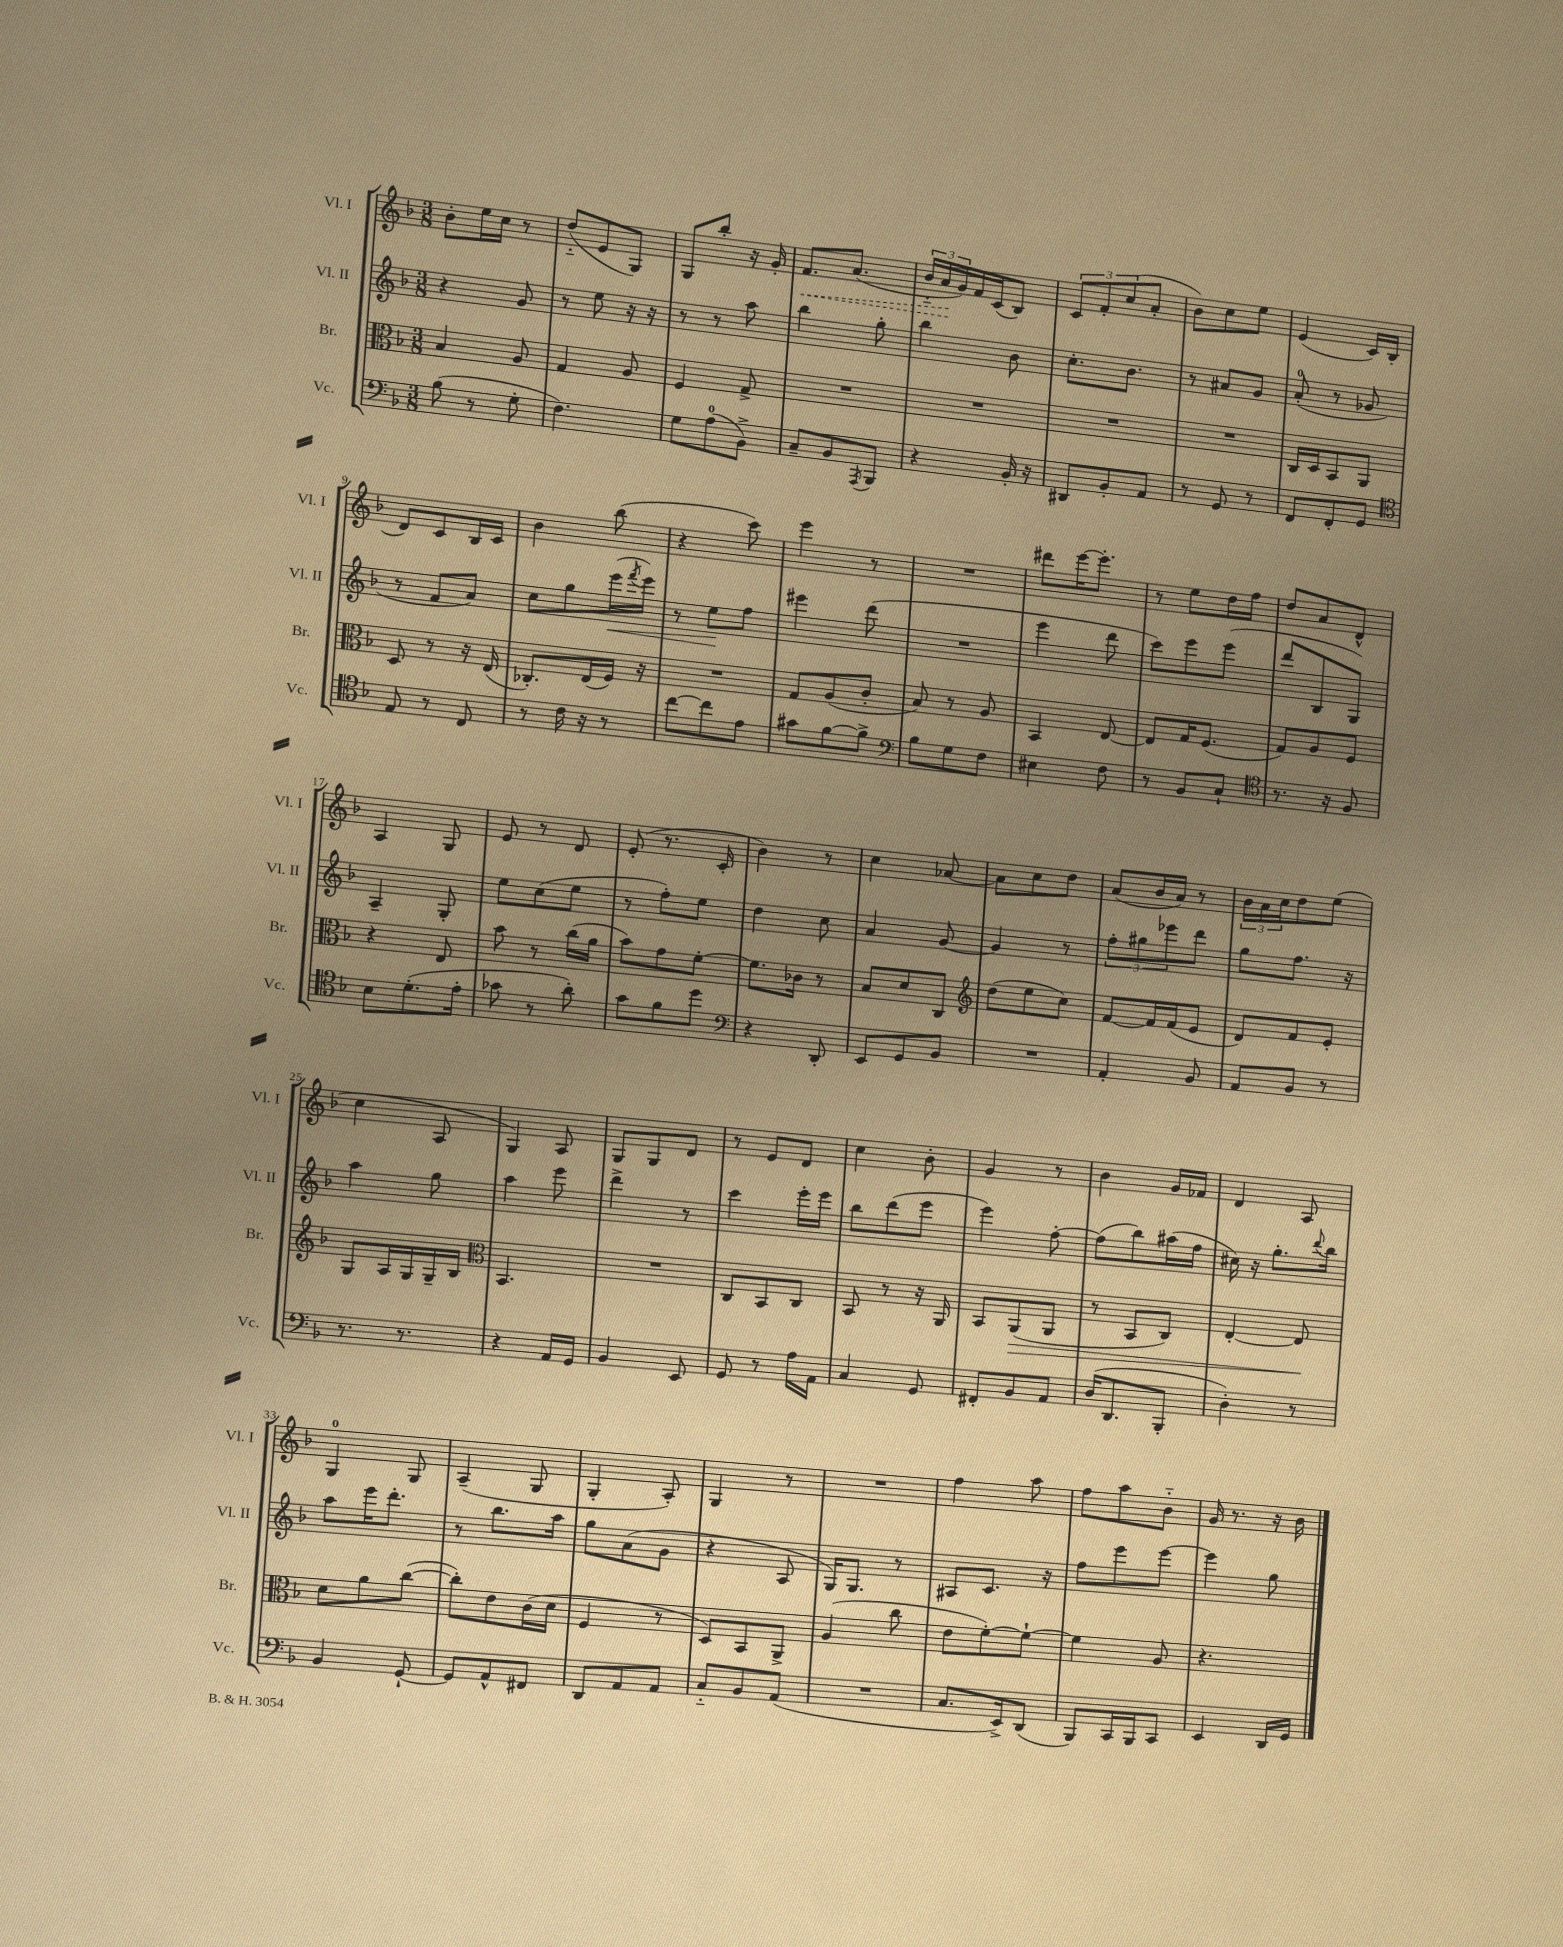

**kern	**kern	**kern	**kern
*staff4	*staff3	*staff2	*staff1
*clefF4	*clefC3	*clefG2	*clefG2
*k[b-]	*k[b-]	*k[b-]	*k[b-]
*M3/8	*M3/8	*M3/8	*M3/8
(8B-	4B-	4r	8b-'
8r	.	.	16ee
.	.	.	16cc
8G'	8A	8g	8r
=	=	=	=
4.F)	4G	8r	(8dd'~
.	.	8ee	8e
.	8A	16r	8G)
.	.	16r	.
=	=	=	=
8G	4F	8r	8G
(8A	.	8r	8bb-'
8BB-^)	8G^	8aa	16r
.	.	.	16g'
=	=	=	=
8C~	4.r	4bb-	8.f
8BB-	.	.	.
.	.	.	(8.a
8qAAA	.	.	.
8BBB-	.	8gg'	.
=	=	=	=
4r	4.r	4bb-	24b-'~
.	.	.	24a
.	.	.	24g)
.	.	.	16f
.	.	.	(16c
16BB-'	.	8b-	8B-)
16r	.	.	.
=	=	=	=
8DD#	4.r	8.cc'	12c
.	.	.	12f'
8BB-'	.	.	.
.	.	.	(12cc
.	.	8.b-	.
8AA	.	.	8a'
=	=	=	=
8r	4.r	8r	8b-)
8GG	.	8a#	8cc
8r	.	8g	8ee
=	=	=	=
8FF	16C	(8a'	(4e
.	16D	.	.
8FF'	8BB-	8r	.
8GG	8AA	8g-	16c)
.	.	.	(16B-
=	=	=	=
*clefC4	*	*	*
8E	8D	8r	8d)
8r	8r	8f	8c
8C	16r	8a)	16B-
.	(16E	.	16c
=	=	=	=
8r	8.C-')	8cc	4b-
16c	.	8gg	.
16r	(16E	.	.
8r	16F)	(16eee	(8bb-
.	.	8qfff	.
.	16r	16eee)	.
=	=	=	=
[8cc	4.r	8r	4r
8cc]	.	8ee	.
8e	.	8ff	8ccc)
=	=	=	=
8g#	8G	4eee#	4eee
[8f	(8A	.	.
8f^]	8c'	(8ddd	8r
=	=	=	=
*clefF4	*	*	*
8B-	8B-)	4.r	4.r
8G	8r	.	.
8F	8A	.	.
=	=	=	=
4E#	4BB-	4eee	8ddd#
.	.	.	[16eee
.	.	.	8.eee']
8F	[8E	8ddd	.
=	=	=	=
8r	8E]	8ccc)	8r
8BB-	16G	8eee	8ee
.	(8.F	.	.
8C`	.	(8eee	16dd
.	.	.	16ff
=	=	=	=
*clefC4	*	*	*
8.r	8G)	8ddd	8dd
.	8A	8B-	8a
16r	.	.	.
8F	8F	8G)	8d^^
=	=	=	=
8B-	4r	4A~	4A
(8.d'	.	.	.
.	8E	8G'	8G
16e'	.	.	.
=	=	=	=
8g-	8b-	8ee	8e
8r	8r	(8cc	8r
8a')	(16cc	8ee	8d
.	16a	.	.
=	=	=	=
8g	8b-)	8r	(8e'
8f	8g	8ff')	8.r
8dd	[8f'	8ee	.
.	.	.	16c'
=	=	=	=
*clefF4	*	*	*
4r	8.f]	4dd	4b-)
.	16c-	.	.
8DD'	8r	8cc	8r
=	=	=	=
8EE	8B-	4a	4cc
8GG	8d	.	.
8BB-	8C	[8g	[8a-
=	=	=	=
*	*clefG2	*	*
4.r	(8dd	4g]	8a-]
.	8ee	.	8cc
.	8cc)	8r	8dd
=	=	=	=
4AA'	[8f	12ff'	(8a
.	.	12gg#	.
.	16f]	.	16b-
.	.	12eee-	.
.	(16f	.	16a)
8BB-	8e	8ddd	8r
=	=	=	=
8AA	8d)	8gg	24b-
.	.	.	24a
.	.	.	24cc
8BB-	8f	8.ff	8dd
8r	8e'	.	(8ee
.	.	16r	.
=	=	=	=
8.r	8G	4aa	4cc
.	16A	.	.
8.r	16G	.	.
.	16G~	8gg	8A
.	16B-	.	.
=	=	=	=
*	*clefC3	*	*
4r	4.BB-	4aa	4G)
16AA	.	8eee	8A
16GG	.	.	.
=	=	=	=
4BB-	4.r	4ddd^	8G
.	.	.	8G
8EE	.	8r	8d
=	=	=	=
8GG	8C	4ccc	8r
8r	8BB-	.	8e
16A	8C	16eee'	8d
16AA	.	16eee	.
=	=	=	=
4C	8BB-	8bb-	4cc
.	8r	(8ddd	.
8GG	16r	8eee	8b-'
.	16AA	.	.
=	=	=	=
8FF#'	8BB-	4eee)	4g
8BB-	(8AA	.	.
8AA	8AA	[8ff'	8r
=	=	=	=
(16D	8r	(8ff]	4b-
8.DD	.	.	.
.	8BB-	8bb-)	.
8BBB-'	8C)	(16aa#	16g
.	.	16ff	16f-
=	=	=	=
4D')	[4E'	16cc#)	4d
.	.	16r	.
.	.	8.gg'	.
8r	8E]	.	8A
.	.	8qqddd	.
.	.	16bb-	.
=	=	=	=
4BB-	8d	8aa	4G
.	8a	16eee	.
.	.	8.ddd'	.
[8GG`	([8cc	.	8G
=	=	=	=
8GG]	8cc'])	8r	(4A~
8AA^^	8e	8.bb-	.
8FF#	(16c	.	8G
.	16d	16aa	.
=	=	=	=
8DD	4F	8gg	4G'
8AA	.	(8a	.
8AA	8r	8g	8A')
=	=	=	=
8C'~	8D)	4r	4G
8BB-	8BB-	.	.
(8AA	8AA^	8A	8r
=	=	=	=
4.r	(4A	16G)	4.r
.	.	8.G	.
.	8cc	8r	.
=	=	=	=
8.C	8e	8A#	4ff
.	[8f')	8.c	.
16EE^)	.	.	.
(8DD	8f`_	.	8aa
.	.	16r	.
=	=	=	=
8BBB-)	4f]	8ff	8ff
16CC	.	8eee	8aa
16BBB-	.	.	.
8CC	8A	[8eee	8b-'~
=	=	=	=
4EE	4.r	4eee]	16g
.	.	.	8.r
16DD	.	8gg	16r
16GG	.	.	16b-
==	==	==	==
*-	*-	*-	*-
